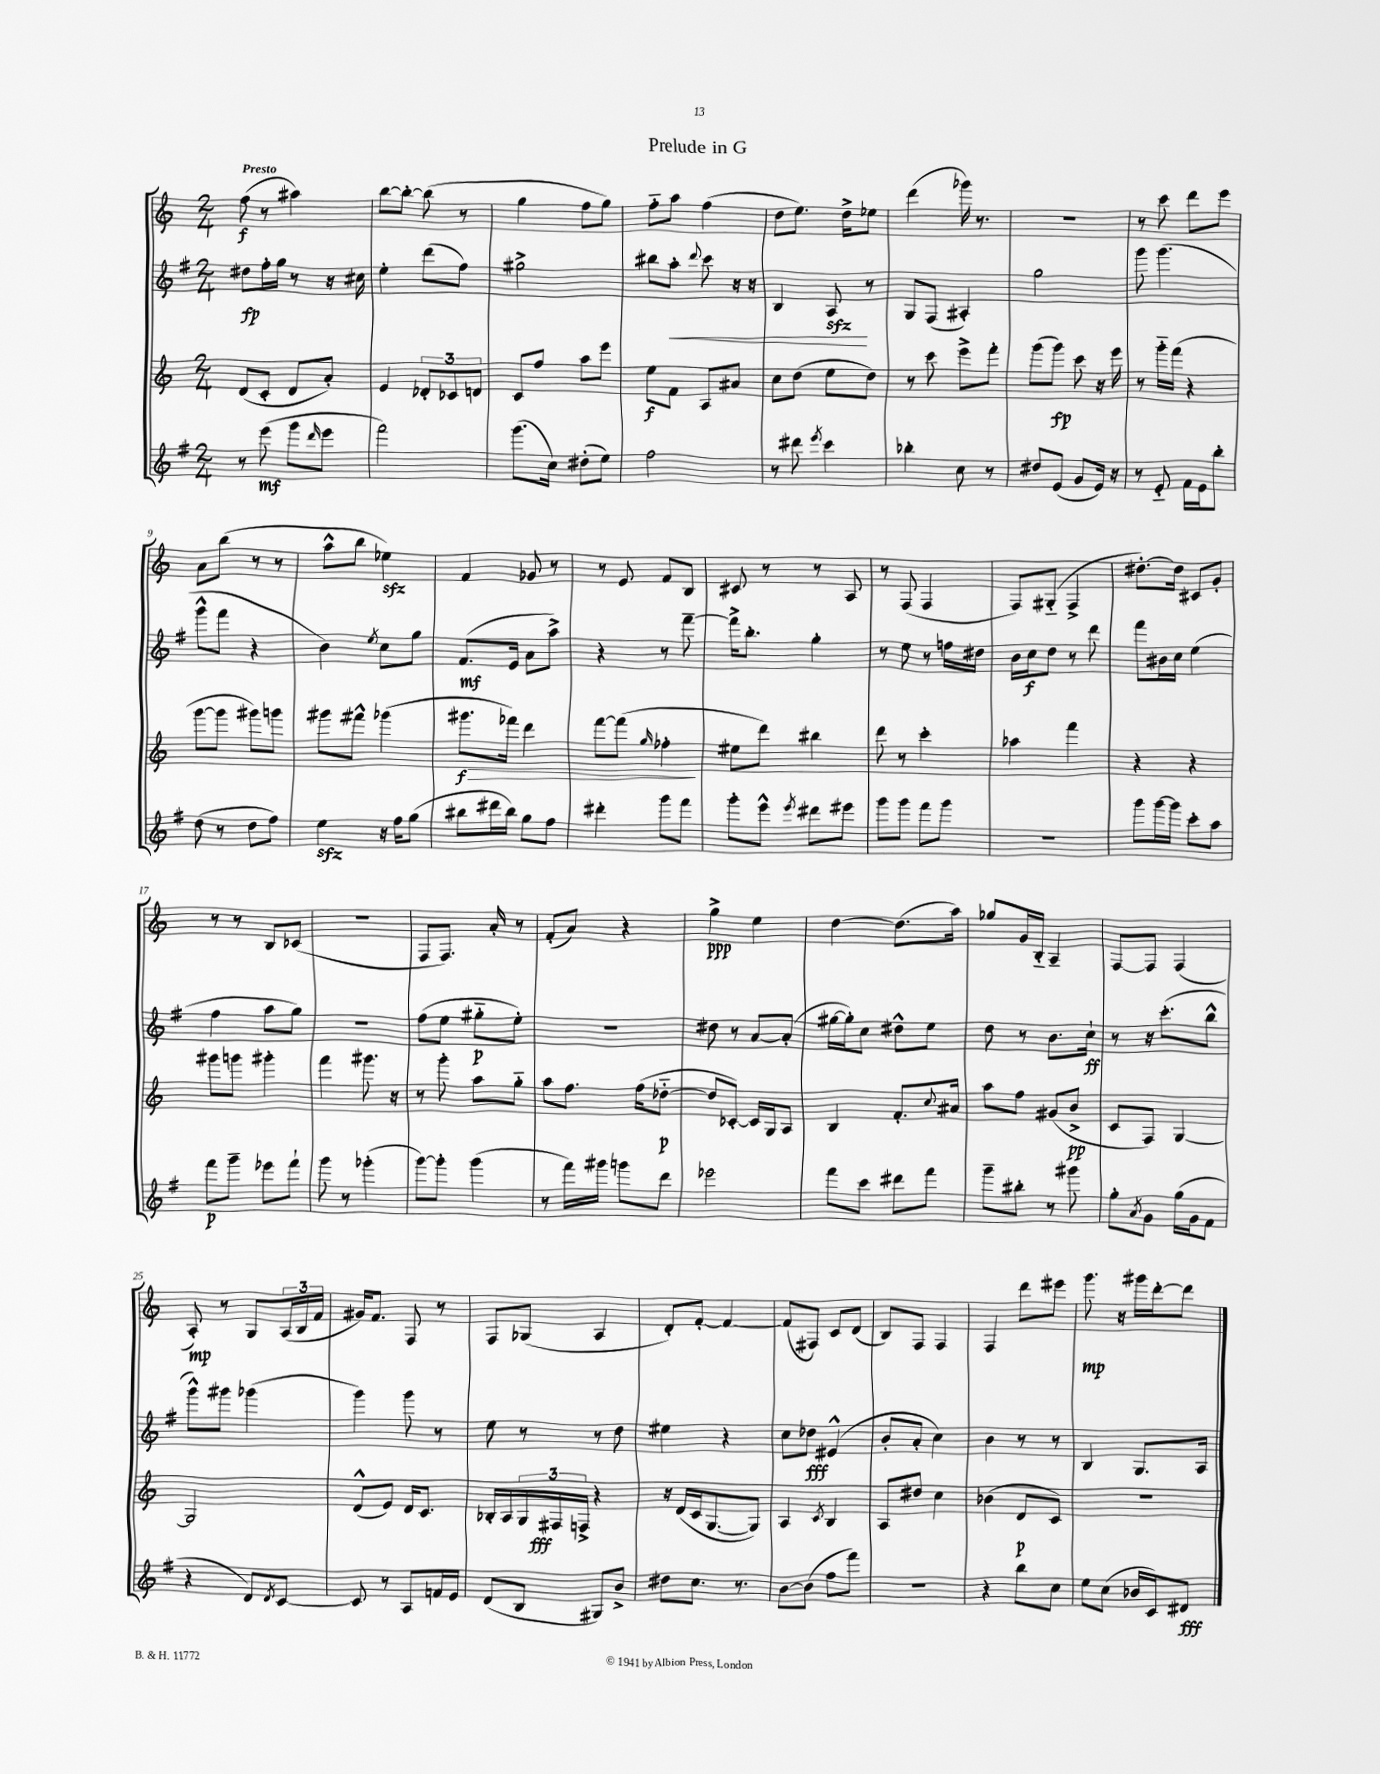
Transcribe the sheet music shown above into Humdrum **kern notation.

**kern	**dynam	**kern	**dynam	**kern	**dynam	**kern	**dynam
*part4	*part4	*part3	*part3	*part2	*part2	*part1	*part1
*staff4	*staff4	*staff3	*staff3	*staff2	*staff2	*staff1	*staff1
*clefG2	*	*clefG2	*	*clefG2	*	*clefG2	*
*k[f#]	*	*k[]	*	*k[f#]	*	*k[]	*
*M2/4	*	*M2/4	*	*M2/4	*	*M2/4	*
=1	=1	=1	=1	=1	=1	=1	=1
!	!	!	!	!	!	!LO:TX:a:B:t=Presto	!
8r	.	(8d/L	.	8dd#X\L	fp	(8ff\	f
(8eee\	mf	8c'/J	.	16ff#'\L	.	8r	.
.	.	.	.	16gg\JJ	.	.	.
8ggg\L	.	8d/L	.	8r	.	4aa#X\)	.
16qqddd/	.	.	.	.	.	.	.
8eee\J	.	8a'/J)	.	16r	.	.	.
.	.	.	.	16cc#X\	.	.	.
=2	=2	=2	=2	=2	=2	=2	=2
2fff#\)	.	4e/	.	4ee'\	.	[8bb\L	.
.	.	.	.	.	.	8bb'\J_	.
.	.	12d-X'/L	.	(8ddd\L	.	(8bb\]	.
.	.	12c-X/	.	.	.	.	.
.	.	.	.	8ff#\J)	.	8r	.
.	.	12dn/J	.	.	.	.	.
=3	=3	=3	=3	=3	=3	=3	=3
(8.ggg\L	.	8c/L	.	2gg#X^\	.	4gg\	.
.	.	8ff/J	.	.	.	.	.
16cc\Jk)	.	.	.	.	.	.	.
(8dd#X'\L	.	8aa\L	.	.	.	8ff\L	.
8ee\J)	.	8eee\J	.	.	.	8gg\J)	.
=4	=4	=4	=4	=4	=4	=4	=4
2ff#\	.	8ee\L	f	8bb#X\L	.	8ff\L	.
!	!	!	!	!	!LO:HP:b	!	!
.	.	8f\J	.	8aa'\J	<	8aa\J	.
.	.	.	.	8qqddd/	.	.	.
.	.	8A/L	.	8ccc\	.	(4ff\	.
.	.	8a#X/J	.	16r	.	.	.
.	.	.	.	16r	.	.	.
=5	=5	=5	=5	=5	=5	=5	=5
8r	.	8cc\L	.	4B/	.	8dd\L	.
8ddd#X\	.	(8dd\J	.	.	.	8.ee\J)	.
8qeee/	.	.	.	.	.	.	.
4ccc\	.	8ee\L	.	8Azz/	.	.	.
.	.	.	.	.	.	16dd^\KL	.
.	.	8dd\J)	.	8r	[	8ee-X\J	.
=6	=6	=6	=6	=6	=6	=6	=6
4bb-X'\	.	8r	.	8G/L	.	(4ddd\	.
.	.	8ccc\	.	(8F#/J	.	.	.
8cc\	.	8eee^\L	.	4A#X'/)	.	16ggg-X\)	.
.	.	.	.	.	.	8.r	.
8r	.	8fff'\J	.	.	.	.	.
=7	=7	=7	=7	=7	=7	=7	=7
8dd#X/L	.	(8ggg\L	.	2gg\	.	2r	.
(8e/J	.	8ggg\J)	fp	.	.	.	.
8g/L	.	8ccc\	.	.	.	.	.
16e/Jk)	.	16r	.	.	.	.	.
16r	.	16eee\	.	.	.	.	.
=8	=8	=8	=8	=8	=8	=8	=8
8r	.	8r	.	8ggg\	.	8r	.
8e/	.	16ggg\LL	.	(4.ggg\	.	8ccc\	.
.	.	(16fff\JJ	.	.	.	.	.
16f#\LL	.	4r	.	.	.	8ddd\L	.
16e\J	.	.	.	.	.	.	.
8bb'\J	.	.	.	.	.	8eee\J	.
!!LO:LB:g=z
=9	=9	=9	=9	=9	=9	=9	=9
(8dd\	.	[8ggg\L	.	8ggg^^\L	.	8a\L	.
8r	.	8ggg\J]	.	8fff#\J	.	(8bb\J	.
8dd\L	.	8ggg#X\L)	.	4r	.	8r	.
8ff#\J)	.	8gggn\J	.	.	.	8r	.
=10	=10	=10	=10	=10	=10	=10	=10
4eezz\	.	8ggg#X\L	.	4b\)	.	8aa^^\L	.
.	.	8fff#X^^\J	.	.	.	8bb\J	.
.	.	.	.	8qee/	.	.	.
16r	.	(4ggg-X\	.	8cc\L	.	4ee-Xzz\)	.
16ff#\KL	.	.	.	.	.	.	.
(8gg\J	.	.	.	8gg\J	.	.	.
=11	=11	=11	=11	=11	=11	=11	=11
!	!	!	!LO:HP:b	!	!	!	!
8bb#X\L	.	8.ggg#X\L	> f	(8.f#/L	mf	4f/	.
16ddd#X\L	.	.	.	.	.	.	.
16bb#\JJ)	.	16fff-X\Jk)	.	16e/Jk	.	.	.
8gg\L	.	4ddd\	.	8a\L	.	8g-X/	.
8ff#\J	.	.	.	8aa^\J)	.	8r	.
=12	=12	=12	=12	=12	=12	=12	=12
4ddd#X'\	.	[8fff\L	.	4r	.	8r	.
.	.	(8fff\J]	.	.	.	8e/	.
.	.	16qqgg/	.	.	.	.	.
8ggg\L	.	4ff-X'\	.	8r	.	8f/L	.
8fff#\J	.	.	.	[8fff#~\	.	8B/J	.
.	.	.	]	.	.	.	.
=13	=13	=13	=13	=13	=13	=13	=13
8ggg'\L	.	8ee#X\L	.	16fff#^\KL]	.	8c#X/	.
.	.	.	.	8.bb'\J	.	.	.
8eee^^\J	.	8ddd\J)	.	.	.	8r	.
8qeee/	.	.	.	.	.	.	.
8ddd#X\L	.	4bb#X\	.	4gg'\	.	8r	.
8eee#X\J	.	.	.	.	.	8A/	.
=14	=14	=14	=14	=14	=14	=14	=14
8ggg\L	.	8ddd\	.	8r	.	8r	.
8ggg\J	.	8r	.	8ee\	.	(8F/	.
8fff#\L	.	4ccc'\	.	8r	.	4F/	.
8ggg\J	.	.	.	16ffn\LL	.	.	.
.	.	.	.	16dd#X\JJ	.	.	.
=15	=15	=15	=15	=15	=15	=15	=15
2r	.	4aa-X\	.	16b\LL	.	8F/L)	.
.	.	.	.	16cc\J	f	.	.
.	.	.	.	8dd\J	.	(8G#X/J	.
.	.	4fff\	.	8r	.	4F^/	.
.	.	.	.	8ddd\	.	.	.
=16	=16	=16	=16	=16	=16	=16	=16
8ggg\L	.	4r	.	8fff#\L	.	[8.dd#X'\L)	.
[16ggg\L	.	.	.	16b#X\L	.	.	.
16ggg\JJ]	.	.	.	16cc\JJ	.	16dd#\Jk]	.
8ccc'\L	.	4r	.	(4ee\	.	8c#X/L	.
8aa\J	.	.	.	.	.	8g'/J	.
!!LO:LB:g=z
=17	=17	=17	=17	=17	=17	=17	=17
8fff#\L	p	8ggg#X\L	.	4ff#\	.	8r	.
8ggg~\J	.	8gggn\J	.	.	.	8r	.
8eee-X\L	.	4ggg#X'\	.	8aa\L	.	8B/L	.
8fff#`\J	.	.	.	8gg\J)	.	(8c-X/J	.
=18	=18	=18	=18	=18	=18	=18	=18
8ggg\	.	4fff\	.	2r	.	2r	.
8r	.	.	.	.	.	.	.
(4ggg-X'\	.	8.ggg#X\	.	.	.	.	.
.	.	16r	.	.	.	.	.
=19	=19	=19	=19	=19	=19	=19	=19
[8ggg\L)	.	8r	.	(8ff#\L	.	8F/L	.
8ggg'\J]	.	8ggg'\	.	8ee\J	.	8.F/J)	.
(4ggg\	.	8aa\L	.	8gg#X\L	p	.	.
.	.	.	.	.	.	16a'/	.
.	.	8gg\J	.	8ee'\J)	.	8r	.
=20	=20	=20	=20	=20	=20	=20	=20
8r	.	8aa\L	.	2r	.	(8f'/L	.
16fff#\LL)	.	8.ff\J	.	.	.	8a/J)	.
16ggg#X\JJ	.	.	.	.	.	.	.
8gggn\L	.	.	.	.	.	4r	.
.	.	(16ff\KL	.	.	.	.	.
8ddd\J	.	[8dd-X\J	p	.	.	.	.
=21	=21	=21	=21	=21	=21	=21	=21
2eee-X\	.	8dd-/L]	.	8dd#X\	.	4gg^\	ppp
.	.	[8c-X'/J)	.	8r	.	.	.
.	.	16c-/LL]	.	[8a/L	.	4ee\	.
.	.	16G/J	.	.	.	.	.
.	.	8A/J	.	(8a'/J]	.	.	.
=22	=22	=22	=22	=22	=22	=22	=22
8fff#\L	.	4B/	.	[16gg#X\LL	.	[4dd\	.
.	.	.	.	16gg#'\J])	.	.	.
8ccc\J	.	.	.	8cc\J	.	.	.
8ddd#X\L	.	8.f'/L	.	8dd#X^^\L	.	(8.dd\L]	.
8fff#\J	.	.	.	8ee\J	.	.	.
.	.	8qqcc/	.	.	.	.	.
.	.	16a#X/Jk	.	.	.	16aa\Jk)	.
=23	=23	=23	=23	=23	=23	=23	=23
8ggg~\L	.	8aa\L	.	8dd\	.	8gg-X/L	.
8bb#X'\J	.	8ff\J	.	8r	.	16g/L	.
.	.	.	.	.	.	16B/JJ	.
8r	.	(8g#X/L	.	8.b\L	.	4A~/	.
8ggg#X\	.	8b^/J	pp	.	.	.	.
.	.	.	.	16cc`\Jk	ff	.	.
=24	=24	=24	=24	=24	=24	=24	=24
8gg'\L	.	8c/L	.	8r	.	[8F/L	.
8qa/	.	.	.	.	.	.	.
8g\J	.	8F/J)	.	16r	.	8F/J]	.
.	.	.	.	(8.ccc'\L	.	.	.
(16gg\LL	.	[4G/	.	.	.	(4F/	.
16g\J	.	.	.	.	.	.	.
8f#\J	.	.	.	8bb^^\J	.	.	.
!!LO:LB:g=z
=25	=25	=25	=25	=25	=25	=25	=25
4r	.	2G/]	.	8ggg^^\L)	.	8A'/)	mp
.	.	.	.	8ggg#X\J	.	8r	.
8d/L)	.	.	.	(4ggg-X\	.	8G/L	.
8qd/	.	.	.	.	.	.	.
[8c/J	.	.	.	.	.	(24A/L	.
.	.	.	.	.	.	24B/	.
.	.	.	.	.	.	24f/JJ	.
=26	=26	=26	=26	=26	=26	=26	=26
8c/]	.	(8d^^/L	.	4ggg\)	.	16g#X/KL)	.
.	.	.	.	.	.	8.f/J	.
8r	.	8e/J)	.	.	.	.	.
8A/L	.	16d/KL	.	8ggg\	.	8F/	.
.	.	8.c/J	.	.	.	.	.
16fn/L	.	.	.	8r	.	8r	.
16e/JJ	.	.	.	.	.	.	.
=27	=27	=27	=27	=27	=27	=27	=27
(8d/L	.	16B-X'/LL	.	8ee\	.	8F/L	.
.	.	16A/	.	.	.	.	.
8B/J	.	24G/	.	8r	.	(8G-X/J	.
.	.	24F#X/	fff	.	.	.	.
.	.	24Fn^/JJ	.	.	.	.	.
8G#X/L)	.	4r	.	8r	.	4A/	.
8b^/J	.	.	.	8dd\	.	.	.
=28	=28	=28	=28	=28	=28	=28	=28
8dd#X\L	.	16r	.	4ee#X\	.	8d'/L)	.
.	.	(16d/LL	.	.	.	.	.
8.cc\J	.	16c/J	.	.	.	[8f'/J	.
.	.	[8.G/	.	.	.	.	.
.	.	.	.	4r	.	4f/_	.
8.r	.	.	.	.	.	.	.
.	.	8G/J])	.	.	.	.	.
=29	=29	=29	=29	=29	=29	=29	=29
[8b\L	.	4A/	.	8cc\L	.	(8f/L]	.
(8b\J]	.	.	.	8dd-X\J	fff	8F#X/J)	.
.	.	8qc/	.	.	.	.	.
8ff#\L	.	4B/	.	(4e#X^^/	.	8c/L	.
8fff#\J)	.	.	.	.	.	(8d/J	.
=30	=30	=30	=30	=30	=30	=30	=30
2r	.	8A/L	.	8b'/L	.	8B/L)	.
.	.	8dd#X/J	.	8a'/J	.	8F/J	.
.	.	4cc\	.	4cc\)	.	4F/	.
=31	=31	=31	=31	=31	=31	=31	=31
4r	.	(4b-X\	.	4b\	.	4F/	.
8bb\L	.	8d/L	p	8r	.	8ddd\L	.
8cc\J	.	8c/J)	.	8r	.	8eee#X\J	.
=32	=32	=32	=32	=32	=32	=32	=32
8ee\L	.	2r	.	4B/	.	8.ggg\	mp
(8cc\J	.	.	.	.	.	.	.
.	.	.	.	.	.	16r	.
16b-X/LL	.	.	.	8.G/L	.	16ggg#X\LL	.
16c/J)	.	.	.	.	.	[16ddd'\J	.
8d#X/J	fff	.	.	.	.	8ddd\J]	.
.	.	.	.	16A/Jk	.	.	.
==	==	==	==	==	==	==	==
*-	*-	*-	*-	*-	*-	*-	*-
